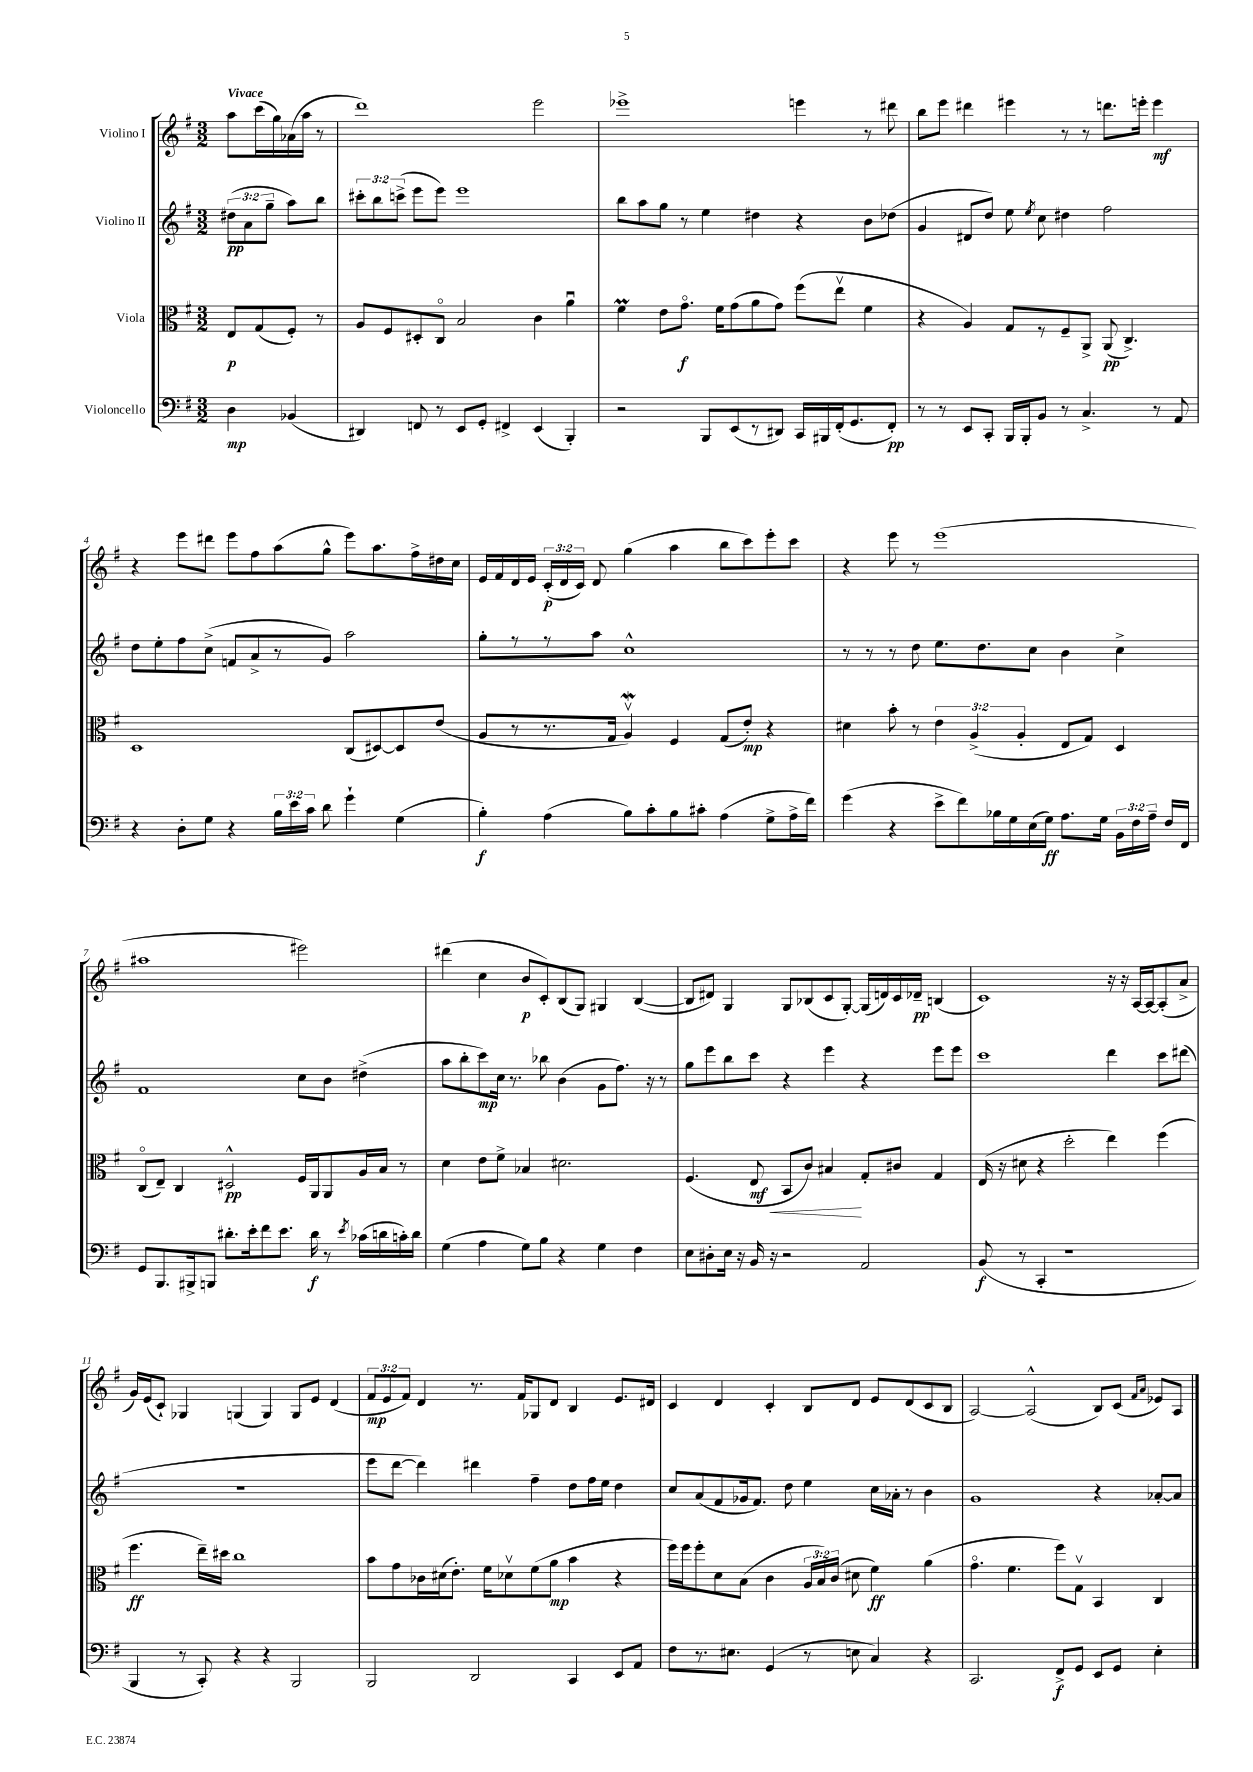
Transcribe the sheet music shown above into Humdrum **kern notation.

**kern	**kern	**kern	**kern
*staff4	*staff3	*staff2	*staff1
*clefF4	*clefC3	*clefG2	*clefG2
*k[f#]	*k[f#]	*k[f#]	*k[f#]
*M3/2	*M3/2	*M3/2	*M3/2
4D	8E	(12dd#	8aa
.	.	12a	.
.	(8G	.	(16ccc
.	.	12gg~	.
.	.	.	16gg)
(4BB-	8F#')	8aa)	(16a-
.	.	.	16aa
.	8r	8bb	8r
=	=	=	=
4DD#)	8A	12ccc#'	1ddd)
.	.	12bb	.
.	8F#	.	.
.	.	(12ccc^	.
8FF	8D#'	8eee	.
8r	8Co	8eee)	.
8EE	2B	1eee	.
8GG'	.	.	.
4FF#^	.	.	.
(4EE	4c	.	2eee
4BBB')	4au	.	.
=	=	=	=
2r	4f#	8bb	1eee-^
.	.	8aa	.
.	8e	8gg	.
.	8.go	8r	.
8BBB	.	4ee	.
.	16f#	.	.
(8EE	(8g	.	.
8r	8a	4dd#	.
8DD#)	8g)	.	.
16CC	(8ff#	4r	4eee
16BBB#	.	.	.
(16FF#'	8eev	.	.
8.GG	.	.	.
.	4f#	8b	8r
8FF#')	.	(8dd-	8ddd#
=	=	=	=
8r	4r	4g	8bb
8r	.	.	8eee
8EE	4A)	8d#	4ddd#
8CC'	.	8dd)	.
16BBB	8G	8ee	4eee#
16BBB'	.	.	.
.	.	8qee	.
8BB	8r	8cc	.
8r	8F#~	4dd#	8r
4.C^	8AA^	.	8r
.	(8AA	2ff#	8.ddd
.	4.C^)	.	.
.	.	.	16eee'
8r	.	.	4eee
8AA	.	.	.
=	=	=	=
4r	1D	8dd	4r
.	.	8ee'	.
8D'	.	8ff#	8eee
8G	.	(8cc^	8ddd#
4r	.	8f	8eee
.	.	8a^	8ff#
24B	.	8r	(8aa
24e	.	.	.
24c	.	.	.
8d	.	8g)	8gg^^
4g`	(8C	2aa	8eee)
.	[8D#)	.	8.aa
(4G	8D#]	.	.
.	.	.	16ff#^
.	(8e	.	16dd#
.	.	.	16cc
=	=	=	=
4B')	8A	8gg'	16e
.	.	.	16f#
.	8r	8r	16d
.	.	.	16e
(4A	8.r	8r	(24c'
.	.	.	24d
.	.	.	24c)
.	.	8aa	8d
.	16G	.	.
8B)	4Av)	1cc^^	(4gg
8c'	.	.	.
8B	4F#	.	4aa
8c#'	.	.	.
(4A	(8G	.	8bb
.	8e')	.	8ccc)
8G^	4r	.	8eee'
16A^	.	.	8ccc
16f#)	.	.	.
=	=	=	=
(4g	4d#	8r	4r
.	.	8r	.
4r	8b'	8r	8eee
.	8r	8dd	8r
8e^	6e	8.ee	(1eee
8f#)	.	.	.
.	(6A^	.	.
.	.	8.dd	.
16B-	.	.	.
16G	.	.	.
.	6A'	.	.
(16E	.	8cc	.
16G)	.	.	.
8.A	8E	4b	.
.	8G)	.	.
16G	.	.	.
24BB	4D	4cc^	.
24F#	.	.	.
24A~	.	.	.
16F#	.	.	.
16FF#	.	.	.
=	=	=	=
8GG	(8Co	1f#	1aa#
8.BBB	8E~)	.	.
.	4C	.	.
16BBB#^	.	.	.
8BBB	.	.	.
8.d#'	2D#^^	.	.
16e'	.	.	.
8f#	.	.	.
8.e	.	.	.
.	16F#	8cc	2eee#)
16d#	16AA	.	.
8r	8AA	8b	.
8qe	.	.	.
(16c-	16A	(4dd#^	.
16d	16B	.	.
16c')	8r	.	.
16d	.	.	.
=	=	=	=
(4G	4d	8aa	(4ddd#
.	.	8bb'	.
4A	8e	8ccc)	4cc
.	8f#^	16cc	.
.	.	8.r	.
8G)	4B-	.	8b
8B	.	8bb-	8c')
4r	2.d#	(4b	(8B
.	.	.	8G)
4G	.	8g	4G#
.	.	8.ff#)	.
4F#	.	.	([4B
.	.	16r	.
.	.	8r	.
=	=	=	=
8E	(4.F#	8gg	8B]
8D#'	.	8eee	8d#)
16E	.	8bb	4G
16r	.	.	.
16BB	8E	8ccc	.
16r	.	.	.
2r	8BB	4r	8G
.	8c)	.	(8B-
.	4B#	4eee	8c
.	.	.	[8G')
2AA	8G'	4r	(16G]
.	.	.	16d)
.	8c#	.	16c
.	.	.	16d-~
.	4G	8eee	(4B
.	.	8eee	.
=	=	=	=
(8BB	(16E	1ccc	1c)
.	16r	.	.
8r	8d#	.	.
4CC'	4r	.	.
1r	2dd'	.	.
.	4ee)	4ddd	16r
.	.	.	16r
.	.	.	[16A
.	.	.	16A_
.	(4ff#	8ccc	(8A']
.	.	(8ddd#	8a^
=	=	=	=
4BBB	4.ff#	1.r	16g)
.	.	.	(16e
.	.	.	8c`)
8r	.	.	4G-
8CC')	16ee~)	.	.
.	16dd#	.	.
4r	1cc	.	(4G
4r	.	.	4G)
2BBB	.	.	8G
.	.	.	8e
.	.	.	(4d
=	=	=	=
2BBB	8b	8eee	12f#
.	.	.	12e
.	8g	[8ddd	.
.	.	.	12f#)
.	16c-	4ddd])	4d
.	(16d#	.	.
.	8.e')	.	.
2DD	.	4ddd#	8.r
.	16f#	.	.
.	8d-v	.	.
.	.	.	16f#
.	(8f#	4ff#~	8G-
.	8a	.	8d
4CC	4b	8dd	4B
.	.	16ff#	.
.	.	16ee	.
8EE	4r	4dd	8.e
8AA	.	.	.
.	.	.	16d#
=	=	=	=
8F#	16ff#)	8cc	4c
.	16ff#	.	.
8.r	8ff#'	(8a	.
.	8d	8f#	4d
8.E#	.	.	.
.	(8B	16g-	.
.	.	8.f#)	.
(4GG	4c	.	4c'
.	.	8dd	.
8r	24A	4ee	8B
.	24B)	.	.
.	(24c	.	.
8E	8d#	.	8d
4C)	4f#)	16cc	8e
.	.	16a-'	.
.	.	8r	(8d
4r	(4a	4b	8c
.	.	.	8B
=	=	=	=
2.CC	4.go	1g	[2A)
.	4.f#	.	.
.	.	.	(2A^^]
8FF#^	8ff#)	.	.
8GG	8Gv	.	.
8EE	4BB	4r	8B)
8GG	.	.	(8c
.	.	.	16qqf#
.	.	.	16qqa
4E'	4C	[8a-'	8e-)
.	.	8a-]	8A
==	==	==	==
*-	*-	*-	*-
